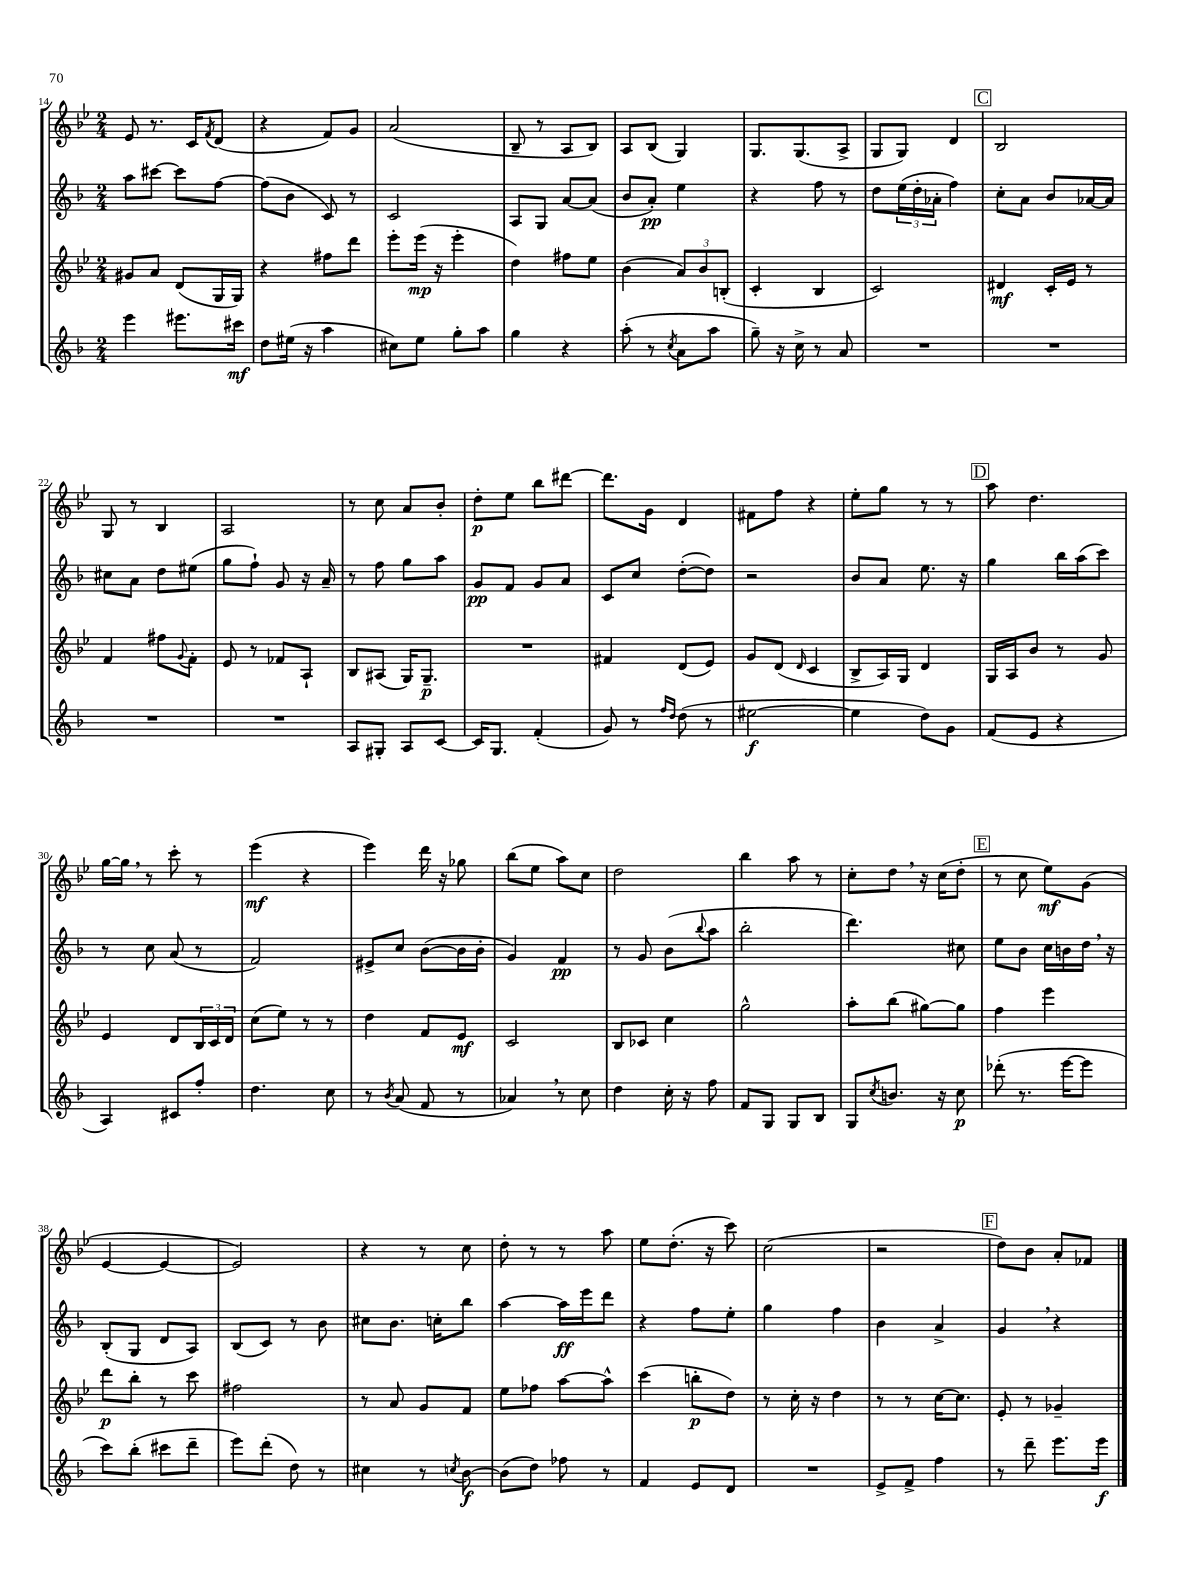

**kern	**kern	**kern	**kern
*staff4	*staff3	*staff2	*staff1
*clefG2	*clefG2	*clefG2	*clefG2
*k[b-]	*k[b-e-]	*k[b-]	*k[b-e-]
*M2/4	*M2/4	*M2/4	*M2/4
4eee	8g#	8aa	8e-
.	8a	[8ccc#	8.r
8.eee#	(8d	8ccc#]	.
.	.	.	16c
.	.	.	8qf
.	16G	[8ff	(8d
16ccc#	16G)	.	.
=	=	=	=
8dd	4r	(8ff]	4r
(16ee#	.	8b-	.
16r	.	.	.
4aa	8ff#	8c)	8f)
.	8ddd	8r	8g
=	=	=	=
8cc#)	8eee-'	2c	(2a
8ee	(16eee-	.	.
.	16r	.	.
8gg'	4eee-'	.	.
8aa	.	.	.
=	=	=	=
4gg	4dd)	8A	8B-~
.	.	8G	8r
4r	8ff#	[8a	8A
.	8ee-	(8a]	8B-)
=	=	=	=
(8aa'	(4b-	8b-	8A
8r	.	8a')	(8B-
8qcc	.	.	.
8a	12a)	4ee	4G)
.	12b-	.	.
8aa	.	.	.
.	(12B'	.	.
=	=	=	=
8gg~)	4c'	4r	8.G
16r	.	.	.
16cc^	.	.	(8.G
8r	4B-	8ff	.
8a	.	8r	8A^
=	=	=	=
2r	2c)	8dd	8G
.	.	(24ee	8G)
.	.	24dd'	.
.	.	24a-'	.
.	.	4ff)	4d
=	=	=	=
2r	4d#	8cc'	2B-
.	.	8a	.
.	16c'	8b-	.
.	16e-	.	.
.	8r	[16a-	.
.	.	16a-]	.
=	=	=	=
2r	4f	8cc#	8G
.	.	8a	8r
.	8ff#	8dd	4B-
.	8qqg	.	.
.	8f'	(8ee#	.
=	=	=	=
2r	8e-	8gg	2A
.	8r	8ff`)	.
.	8f-	8g	.
.	8A`	16r	.
.	.	16a~	.
=	=	=	=
8A	8B-	8r	8r
8G#'	(8A#	8ff	8cc
8A	16G)	8gg	8a
.	8.G~	.	.
[8c	.	8aa	8b-'
=	=	=	=
16c]	2r	8g	8dd'
8.G	.	.	.
.	.	8f	8ee-
(4f'	.	8g	8bb-
.	.	8a	[8ddd#
=	=	=	=
8g)	4f#	8c	8.ddd#]
8r	.	8cc	.
.	.	.	16g
16qqff	.	.	.
16qqdd	.	.	.
(8dd	(8d	([8dd'	4d
8r	8e-)	8dd])	.
=	=	=	=
[2ee#	8g	2r	8f#
.	(8d	.	8ff
.	16qqd	.	.
.	4c	.	4r
=	=	=	=
4ee#]	8B-^	8b-	8ee-'
.	16A)	8a	8gg
.	16G	.	.
8dd)	4d	8.ee	8r
8g	.	.	8r
.	.	16r	.
=	=	=	=
(8f	16G	4gg	8aa
.	16A	.	.
8e	8b-	.	4.dd
4r	8r	16bb-	.
.	.	(16aa	.
.	8g	8ccc)	.
=	=	=	=
4A)	4e-	8r	[16gg
.	.	.	16gg]
.	.	8cc	8r
8c#	8d	(8a	8ccc'
8ff'	24B-	8r	8r
.	24c	.	.
.	24d	.	.
=	=	=	=
4.dd	(8cc	2f)	(4eee-
.	8ee-)	.	.
.	8r	.	4r
8cc	8r	.	.
=	=	=	=
8r	4dd	8e#^	4eee-)
8qb-	.	.	.
(8a	.	8cc	.
8f	8f	([8b-	16ddd
.	.	.	16r
8r	8e-	16b-]	8gg-
.	.	16b-'	.
=	=	=	=
4a-)	2c	4g)	(8bb-
.	.	.	8ee-
8r	.	4f	8aa)
8cc	.	.	8cc
=	=	=	=
4dd	8B-	8r	2dd
.	8c-	8g	.
16cc'	4cc	(8b-	.
16r	.	.	.
.	.	8qqbb-	.
8ff	.	8aa	.
=	=	=	=
8f	2gg^^	2bb-'	4bb-
8G	.	.	.
8G	.	.	8aa
8B-	.	.	8r
=	=	=	=
8G	8aa'	4.ddd)	8cc'
8qcc	.	.	.
8.b	(8bb-	.	8dd
.	[8gg#)	.	16r
16r	.	.	(16cc
8cc	8gg#]	8cc#	8dd'
=	=	=	=
(8ddd-'	4ff	8ee	8r
8.r	.	8b-	8cc
.	4eee-	16cc	8ee-)
[16eee	.	16b	.
8eee]	.	16dd	(8g
.	.	16r	.
=	=	=	=
8ccc)	8ddd	(8B-'	[4e-
(8bb-'	8bb-'	8G	.
8ccc#	8r	8d	4e-_
8ddd~	8ccc	8A)	.
=	=	=	=
8eee)	2ff#	(8B-	2e-])
(8ddd'	.	8c)	.
8dd)	.	8r	.
8r	.	8b-	.
=	=	=	=
4cc#	8r	8cc#	4r
.	8a	8.b-	.
8r	8g	.	8r
.	.	16cc'	.
8qcc	.	.	.
[8b-	8f	8bb-	8cc
=	=	=	=
(8b-]	8ee-	[4aa	8dd'
8dd)	8ff-	.	8r
8ff-	[8aa	16aa]	8r
.	.	16eee	.
8r	8aa^^]	8ddd	8aa
=	=	=	=
4f	(4ccc	4r	8ee-
.	.	.	(8.dd'
8e	8bb'	8ff	.
.	.	.	16r
8d	8dd)	8ee'	8ccc)
=	=	=	=
2r	8r	4gg	(2cc
.	16cc'	.	.
.	16r	.	.
.	4dd	4ff	.
=	=	=	=
8e^	8r	4b-	2r
8f^	8r	.	.
4ff	[16cc	4a^	.
.	8.cc]	.	.
=	=	=	=
8r	8e-'	4g	8dd)
8ddd~	8r	.	8b-
8.eee	4g-~	4r	8a'
.	.	.	8f-
16eee	.	.	.
==	==	==	==
*-	*-	*-	*-
